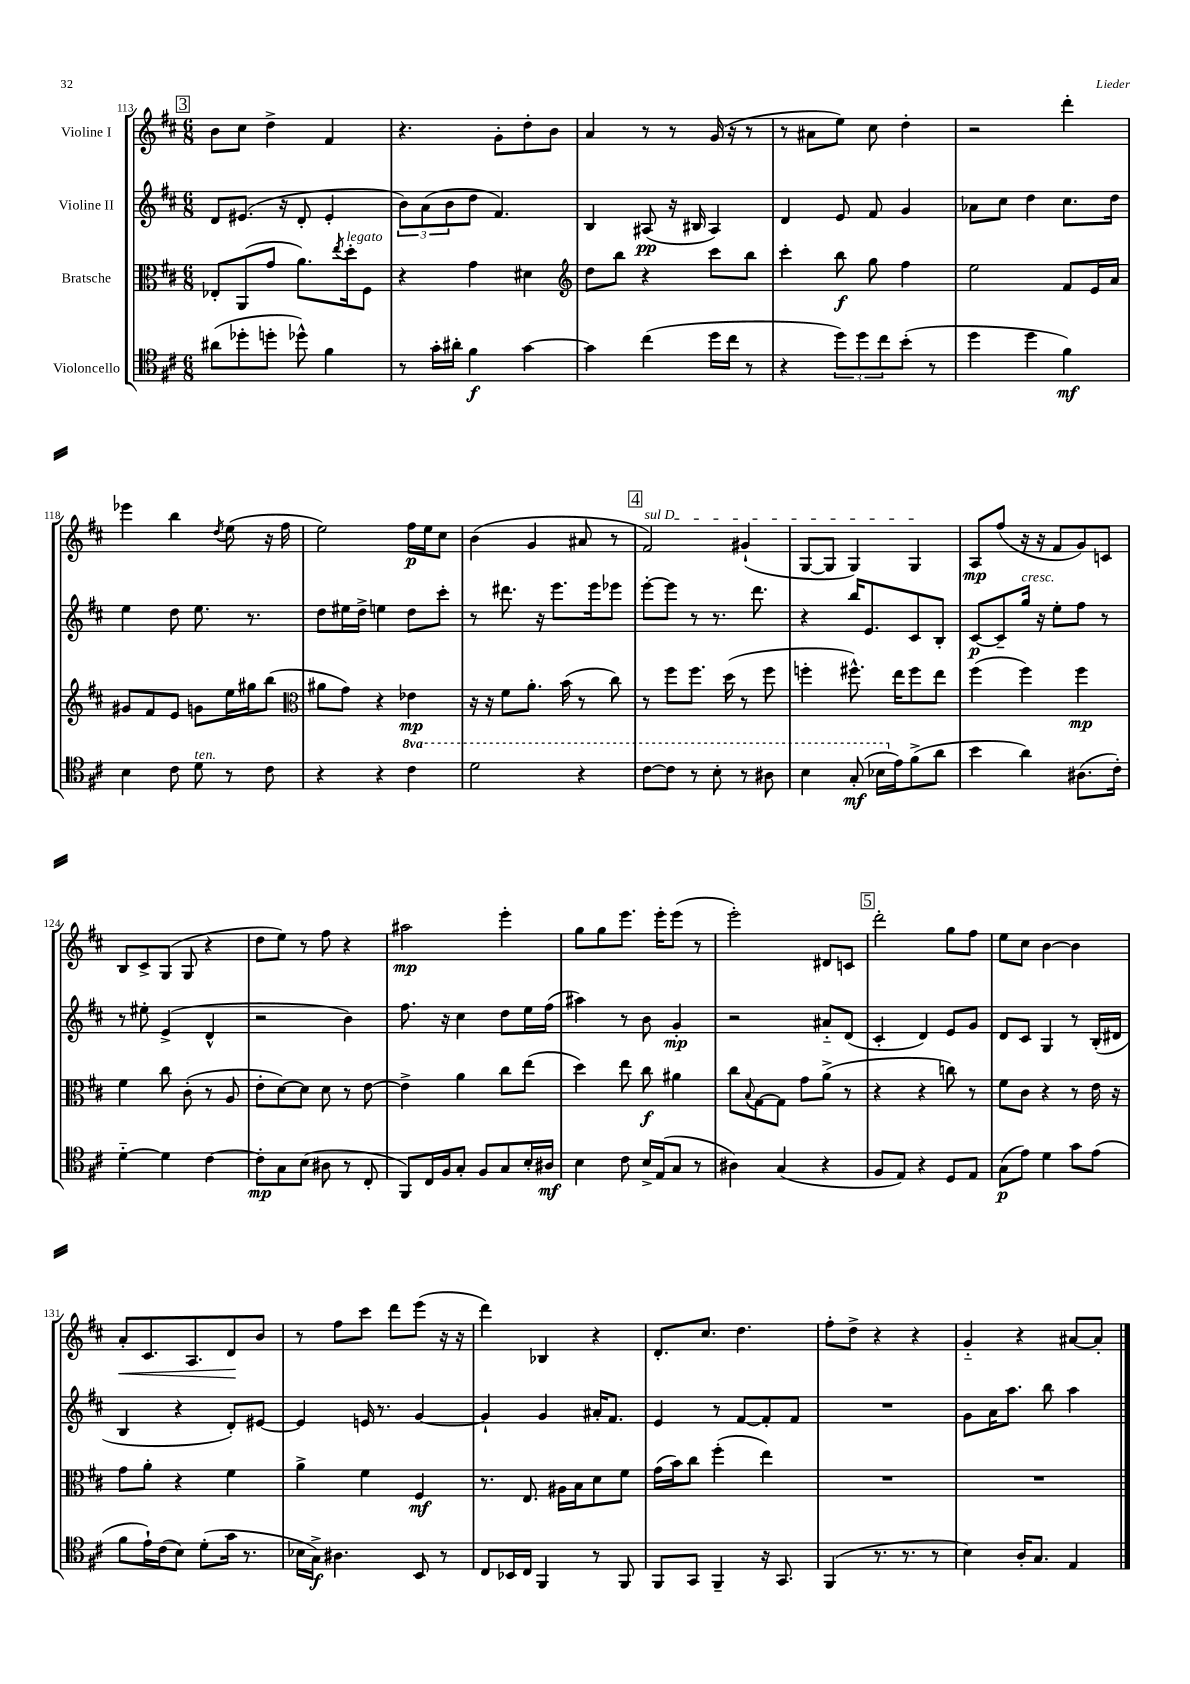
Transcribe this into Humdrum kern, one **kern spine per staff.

**kern	**dynam	**kern	**dynam	**kern	**dynam	**kern	**dynam
*part4	*part4	*part3	*part3	*part2	*part2	*part1	*part1
*staff4	*staff4	*staff3	*staff3	*staff2	*staff2	*staff1	*staff1
*I"Violoncello	*	*I"Bratsche	*	*I"Violine II	*	*I"Violine I	*
*clefC4	*	*clefC3	*	*clefG2	*	*clefG2	*
*k[f#c#]	*	*k[f#c#]	*	*k[f#c#]	*	*k[f#c#]	*
*M6/8	*	*M6/8	*	*M6/8	*	*M6/8	*
!!LO:REH:place=s1:t=3
=113	=113	=113	=113	=113	=113	=113	=113
(8a#X\L	.	8E-X'/L	.	8d/L	.	8b\L	.
8dd-X'\	.	(8AA/	.	(8.e#X/J	.	8cc#\J	.
8ddn'\J	.	8g/J	.	.	.	4dd^\	.
.	.	.	.	16r	.	.	.
8dd-X^^\)	.	8.a\L)	.	8d'/	.	.	.
4f#\	.	.	.	4e#'/	.	4f#/	.
.	.	8qee/	.	.	.	.	.
!	!	!LO:TX:a:i:t=legato	!	!	!	!	!
.	.	16dd'\k	.	.	.	.	.
.	.	8F#\J	.	.	.	.	.
=114	=114	=114	=114	=114	=114	=114	=114
8r	.	4r	.	12b\L)	.	4.r	.
.	.	.	.	(12a\	.	.	.
16g'\LL	.	.	.	.	.	.	.
.	.	.	.	12b\	.	.	.
16a#X'\JJ	.	.	.	.	.	.	.
4f#\	f	4g\	.	8dd\J	.	.	.
.	.	.	.	4.f#/)	.	8g'\L	.
[4g\	.	4d#X\	.	.	.	8dd'\	.
.	.	.	.	.	.	8b\J	.
=115	=115	=115	=115	=115	=115	=115	=115
*	*	*clefG2	*	*	*	*	*
4g\]	.	8dd\L	.	4B/	.	4a/	.
.	.	8bb\J	.	.	.	.	.
(4cc#\	.	4r	.	(8A#X/	pp	8r	.
.	.	.	.	16r	.	8r	.
.	.	.	.	16B#X/	.	.	.
16dd\LL	.	8ccc#\L	.	4A#/)	.	(16g/	.
16cc#\JJ	.	.	.	.	.	16r	.
8r	.	8bb\J	.	.	.	8r	.
=116	=116	=116	=116	=116	=116	=116	=116
4r	.	4ccc#'\	.	4d/	.	8r	.
.	.	.	.	.	.	8a#X\L	.
12dd\L)	.	8bb\	f	8e/	.	8ee\J)	.
12dd\	.	.	.	.	.	.	.
.	.	8gg\	.	8f#/	.	8cc#\	.
12cc#\	.	.	.	.	.	.	.
(8b'\J	.	4ff#\	.	4g/	.	4dd'\	.
8r	.	.	.	.	.	.	.
=117	=117	=117	=117	=117	=117	=117	=117
4dd\	.	2ee\	.	8a-X\L	.	2r	.
.	.	.	.	8cc#\J	.	.	.
4dd\	.	.	.	4dd\	.	.	.
4f#\)	mf	8f#/L	.	8.cc#\L	.	4ddd'\	.
.	.	16e/L	.	.	.	.	.
.	.	16a/JJ	.	16dd\Jk	.	.	.
!!LO:LB:g=z
=118	=118	=118	=118	=118	=118	=118	=118
4B\	.	8g#X/L	.	4ee\	.	4eee-X\	.
.	.	8f#/	.	.	.	.	.
8c#\	.	8e/J	.	8dd\	.	4bb\	.
!LO:TX:a:i:t=ten.	!	!	!	!	!	!	!
8d\	.	8gn\L	.	8.ee\	.	.	.
.	.	.	.	.	.	8qdd/	.
8r	.	16ee\L	.	.	.	(8ee\	.
.	.	16gg#X\J	.	8.r	.	.	.
8c#\	.	(8bb\J	.	.	.	16r	.
.	.	.	.	.	.	16ff#\	.
=119	=119	=119	=119	=119	=119	=119	=119
*	*	*clefC3	*	*	*	*	*
4r	.	8a#X\L	.	8dd\L	.	2ee\)	.
.	.	8g\J)	.	16ee#X\L	.	.	.
.	.	.	.	16dd^\JJ	.	.	.
4r	.	4r	.	4een\	.	.	.
*8va	*	*	*	*	*	*	*
4cc#\	.	4e-X\	mp	8dd\L	.	16ff#\LL	p
.	.	.	.	.	.	16ee\J	.
.	.	.	.	8ccc#'\J	.	8cc#\J	.
=120	=120	=120	=120	=120	=120	=120	=120
2dd\	.	16r	.	8r	.	(4b\	.
.	.	16r	.	.	.	.	.
.	.	8f#\L	.	8.ddd#X\	.	.	.
.	.	8.a'\J	.	.	.	4g/	.
.	.	.	.	16r	.	.	.
.	.	.	.	8.eee\L	.	.	.
.	.	(16b\	.	.	.	.	.
4r	.	8r	.	.	.	8a#X/	.
.	.	.	.	16eee\k	.	.	.
.	.	8cc#\)	.	8eee-X\J	.	8r	.
!!LO:REH:place=s1:t=4
=121	=121	=121	=121	=121	=121	=121	=121
!	!	!	!	!	!	!LO:TX:a:i:t=sul D	!
[8cc#\L	.	8r	.	[8eee'\L	.	2f#/)	.
8cc#\J]	.	8ff#\L	.	8eee\J]	.	.	.
8r	.	8.ff#\J	.	8r	.	.	.
8b'\	.	.	.	8.r	.	.	.
.	.	(16dd\	.	.	.	.	.
8r	.	8r	.	.	.	(4g#X`/	.
.	.	.	.	8.ddd\	.	.	.
8a#X\	.	8ff#\	.	.	.	.	.
=122	=122	=122	=122	=122	=122	=122	=122
4b\	.	4ffn'\	.	4r	.	[8G/L	.
.	.	.	.	.	.	8G/J]	.
(8g'/	mf	8.ff#X^^\)	.	16bb/KL	.	4G/)	.
.	.	.	.	8.e/	.	.	.
16b-X\LL	.	.	.	.	.	.	.
*X8va	*	*	*	*	*	*	*
16e\J)	.	16ee\KL	.	.	.	.	.
(8f#^\	.	8ff#\	.	8c#/	.	4G/	.
8a\J	.	8ee\J	.	8B'/J	.	.	.
=123	=123	=123	=123	=123	=123	=123	=123
4b\	.	(4ff#\	.	[8c#/L	p	8A/L	mp
.	.	.	.	8c#~/]	.	(8ff#/J	.
!	!	!	!	!LO:TX:a:i:t=cresc.	!	!	!
4a\)	.	4ff#\)	.	16gg/Jk	.	16r	.
.	.	.	.	16r	.	16r	.
.	.	.	.	8ee'\L	.	8f#/L	.
(8.A#X\L	.	4ff#\	mp	8ff#\J	.	8g/)	.
.	.	.	.	8r	.	8cn/J	.
16c#'\Jk)	.	.	.	.	.	.	.
!!LO:LB:g=z
=124	=124	=124	=124	=124	=124	=124	=124
[4d\	.	4f#\	.	8r	.	8B/L	.
.	.	.	.	8ee#X'\	.	8c#^/	.
4d\]	.	8cc#\	.	(4e^/	.	(8G/J	.
.	.	(8c#'\	.	.	.	8G/	.
[4c#\	.	8r	.	4d^^/	.	4r	.
.	.	8A/	.	.	.	.	.
=125	=125	=125	=125	=125	=125	=125	=125
8c#'\L]	mp	8e'\L	.	2r	.	8dd\L	.
8G\	.	[8d\)	.	.	.	8ee\J)	.
(8B\J	.	8d\J]	.	.	.	8r	.
8A#X\	.	8d\	.	.	.	8ff#\	.
8r	.	8r	.	4b\)	.	4r	.
8C#'/	.	[8e\	.	.	.	.	.
=126	=126	=126	=126	=126	=126	=126	=126
8FF#/L)	.	4e^\]	.	8.ff#\	.	2aa#X\	mp
16C#/L	.	.	.	.	.	.	.
16F#/J	.	.	.	16r	.	.	.
8G'/J	.	4a\	.	4cc#\	.	.	.
8F#/L	.	.	.	.	.	.	.
8G/	.	8cc#\L	.	8dd\L	.	4eee'\	.
16B'/L	.	(8ee\J	.	16ee\L	.	.	.
16A#X/JJ	mf	.	.	(16ff#\JJ	.	.	.
=127	=127	=127	=127	=127	=127	=127	=127
4B\	.	4dd\)	.	4aa#X\)	.	8gg\L	.
.	.	.	.	.	.	8gg\	.
8c#\	.	8ee\	.	8r	.	8.eee\J	.
16B^/LL	.	8cc#\	f	8b\	.	.	.
(16E/J	.	.	.	.	.	16eee'\KL	.
8G/J	.	4a#X\	.	4g'/	mp	(8eee\J	.
8r	.	.	.	.	.	8r	.
=128	=128	=128	=128	=128	=128	=128	=128
4A#X\)	.	8cc#\L	.	2r	.	2eee'\)	.
.	.	8qqB/	.	.	.	.	.
.	.	[8G\	.	.	.	.	.
(4G/	.	8G\J]	.	.	.	.	.
.	.	8g\L	.	.	.	.	.
4r	.	(8a^\J	.	8a#X/L	.	8d#X/L	.
.	.	8r	.	(8d/J	.	8cn/J	.
!!LO:REH:place=s1:t=5
=129	=129	=129	=129	=129	=129	=129	=129
8F#/L	.	4r	.	4c#'/	.	2ddd'\	.
8E/J)	.	.	.	.	.	.	.
4r	.	4r	.	4d/)	.	.	.
8D/L	.	8ccn\)	.	8e/L	.	8gg\L	.
8E/J	.	8r	.	8g/J	.	8ff#\J	.
=130	=130	=130	=130	=130	=130	=130	=130
(8G\L	p	8f#\L	.	8d/L	.	8ee\L	.
8e\J)	.	8c#\J	.	8c#/J	.	8cc#\J	.
4d\	.	4r	.	4G/	.	[4b\	.
8g\L	.	8r	.	8r	.	4b\]	.
(8e\J	.	16e\	.	(16B'/LL	.	.	.
.	.	16r	.	16d#X/JJ	.	.	.
!!LO:LB:g=z
=131	=131	=131	=131	=131	=131	=131	=131
!	!	!	!	!	!	!	!LO:HP:b
8f#\L	.	8g\L	.	4B/	.	8a'/L	<
16e`\L)	.	8a'\J	.	.	.	8.c#/	.
(16c#\J	.	.	.	.	.	.	.
8B\J)	.	4r	.	4r	.	.	.
.	.	.	.	.	.	8.A/	.
(8d'\L	.	.	.	.	.	.	.
16g\Jk	.	4f#\	.	8d'/L)	.	8d/	.
8.r	.	.	.	.	.	.	.
.	.	.	.	[8e#X/J	.	8b/J	[
=132	=132	=132	=132	=132	=132	=132	=132
16B-X\LL	.	4a^\	.	4e#/]	.	8r	.
16G^\JJ)	f	.	.	.	.	.	.
4.A#X\	.	.	.	.	.	8ff#\L	.
.	.	4f#\	.	16en/	.	8ccc#\J	.
.	.	.	.	8.r	.	.	.
.	.	.	.	.	.	8ddd\L	.
8BB/	.	4F#/	mf	[4g/	.	(8eee\J	.
8r	.	.	.	.	.	16r	.
.	.	.	.	.	.	16r	.
=133	=133	=133	=133	=133	=133	=133	=133
8C#/L	.	8.r	.	4g`/]	.	4ddd\)	.
16BB-X/L	.	.	.	.	.	.	.
16C#/JJ	.	8.E/	.	.	.	.	.
4FF#/	.	.	.	4g/	.	4B-X/	.
.	.	16A#X\LL	.	.	.	.	.
.	.	16B\J	.	.	.	.	.
8r	.	8d\	.	16a#X'/KL	.	4r	.
.	.	.	.	8.f#/J	.	.	.
8FF#/	.	8f#\J	.	.	.	.	.
=134	=134	=134	=134	=134	=134	=134	=134
8FF#/L	.	(16g\LL	.	4e/	.	8.d'/L	.
.	.	16b\J)	.	.	.	.	.
8GG/J	.	8cc#\J	.	.	.	.	.
.	.	.	.	.	.	8.cc#/J	.
4FF#~/	.	(4ff#'\	.	8r	.	.	.
.	.	.	.	[8f#/L	.	4.dd\	.
16r	.	4ee\)	.	8f#'/]	.	.	.
8.GG/	.	.	.	.	.	.	.
.	.	.	.	8f#/J	.	.	.
=135	=135	=135	=135	=135	=135	=135	=135
(4FF#/	.	2.r	.	2.r	.	8ff#'\L	.
.	.	.	.	.	.	8dd^\J	.
8.r	.	.	.	.	.	4r	.
8.r	.	.	.	.	.	.	.
.	.	.	.	.	.	4r	.
8r	.	.	.	.	.	.	.
=136	=136	=136	=136	=136	=136	=136	=136
4B\)	.	2.r	.	8g\L	.	4g/	.
.	.	.	.	16a\K	.	.	.
.	.	.	.	8.aa\J	.	.	.
16A'/KL	.	.	.	.	.	4r	.
8.G/J	.	.	.	.	.	.	.
.	.	.	.	8bb\	.	.	.
4E/	.	.	.	4aa\	.	[8a#X/L	.
.	.	.	.	.	.	8a#'/J]	.
==	==	==	==	==	==	==	==
*-	*-	*-	*-	*-	*-	*-	*-
